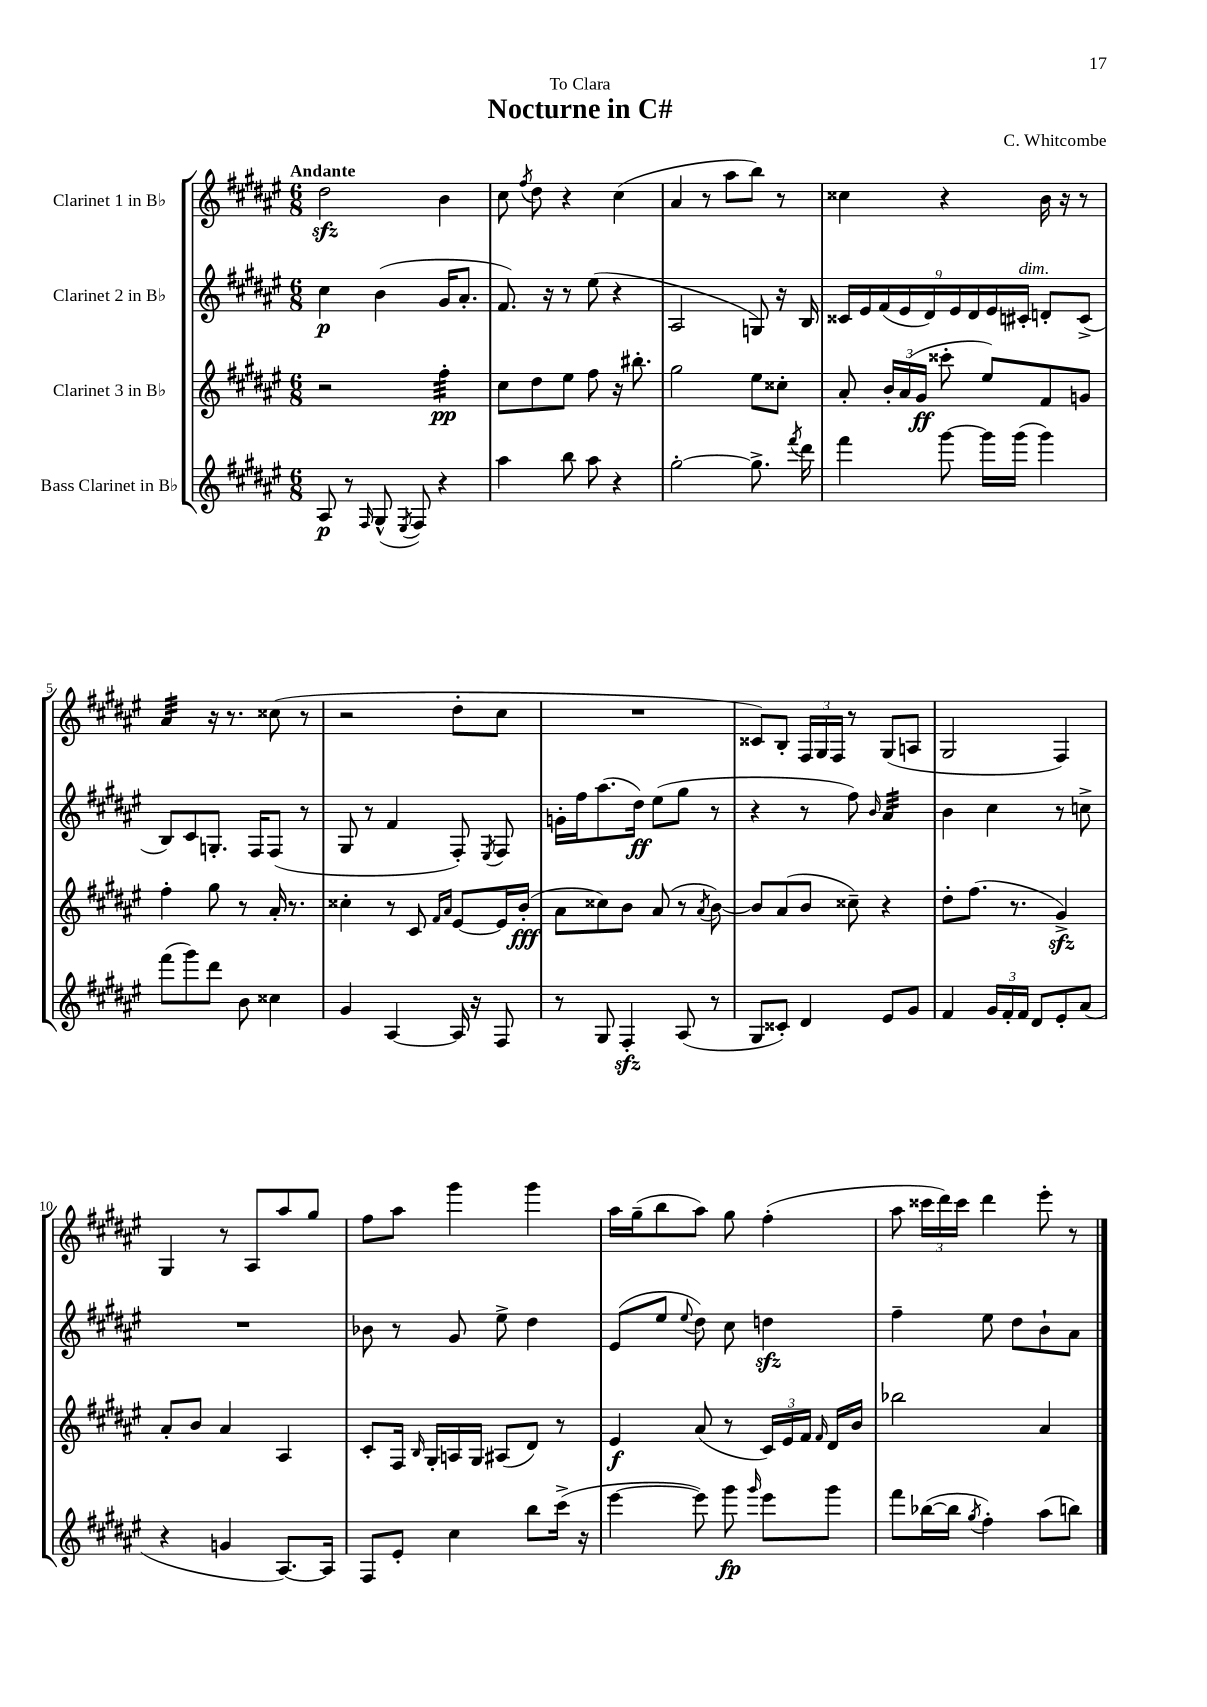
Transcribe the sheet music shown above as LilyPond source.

\header { title = "Nocturne in C#" composer = "C. Whitcombe" dedication = "To Clara" }
<<
\new StaffGroup <<
\new Staff = "s0" \with { instrumentName = "Clarinet 1 in Bb" } {
    \clef treble \key fis \major \numericTimeSignature \time 6/8 \tempo "Andante"
    \autoBeamOff dis''2\sfz b'4 |
    cis''8 \acciaccatura { fis''8 } dis''8 r4 cis''4( |
    ais'4 r8 ais''8[ b''8]) r8 |
    cisis''4 r4 b'16 r16 r8 |
    ais'4:32 r16 r8. cisis''8( r8 |
    r2 dis''8[-. cis''8] |
    R2. |
    cisis'8[) b8]-. \tuplet 3/2 { fis16[ gis16 fis16] } r8 gis8[( a8] |
    gis2 fis4) |
    gis4 r8 ais8[ ais''8 gis''8] |
    fis''8[ ais''8] gis'''4 gis'''4 |
    ais''16[ gis''16--( b''8 ais''8]) gis''8 fis''4-.( |
    ais''8 \tuplet 3/2 { cisis'''16[ dis'''16) cisis'''16] } dis'''4 eis'''8-. r8 \bar "|." |
}
\new Staff = "s1" \with { instrumentName = "Clarinet 2 in Bb" } {
    \clef treble \key fis \major \numericTimeSignature \time 6/8
    \autoBeamOff cis''4\p b'4( gis'16[ ais'8.]-. |
    fis'8.) r16 r8 eis''8( r4 |
    ais2 g8) r16 b16 |
    \tuplet 9/8 { cisis'16[ eis'16 fis'16( eis'16 dis'16) eis'16 dis'16 eis'16 cis'16]-.^\markup { \italic "dim." } } d'8[-. cis'8]->( |
    b8[) cis'8 g8.]-. fis16[ fis8]( r8 |
    gis8 r8 fis'4 fis8-.) \acciaccatura { eis8 } fis8 |
    g'16[-. fis''16 ais''8.( dis''16]\ff) eis''8[( gis''8] r8 |
    r4 r8 fis''8) \grace { b'16 } ais'4:32 |
    b'4 cis''4 r8 c''8-> |
    R2. |
    bes'8 r8 gis'8 eis''8-> dis''4 |
    eis'8[( eis''8] \appoggiatura { eis''8 } dis''8) cis''8 d''4\sfz |
    fis''4-- eis''8 dis''8[ b'8-! ais'8] \bar "|." |
}
\new Staff = "s2" \with { instrumentName = "Clarinet 3 in Bb" } {
    \clef treble \key fis \major \numericTimeSignature \time 6/8
    \autoBeamOff r2 fis''4:32-.\pp |
    cis''8[ dis''8 eis''8] fis''8 r16 bis''8.-. |
    gis''2 eis''8[ cisis''8]-. |
    ais'8-. \tuplet 3/2 { b'16[-. ais'16( gis'16]\ff } cisis'''8-. eis''8[) fis'8 g'8] |
    fis''4-. gis''8 r8 ais'16-. r8. |
    cisis''4-. r8 cis'8 \grace { fis'16[ ais'16] } eis'8[~ eis'16 b'16]-.\fff( |
    ais'8[ cisis''8) b'8] ais'8( r8 \acciaccatura { ais'8 } b'8~) |
    b'8[ ais'8( b'8] cisis''8--) r4 |
    dis''8[-. fis''8.]( r8. gis'4->\sfz) |
    ais'8[-. b'8] ais'4 ais4 |
    cis'8[-. fis16] \grace { b16 } gis16[-. a16 gis16] ais8[( dis'8]) r8 |
    eis'4\f ais'8( r8 \tuplet 3/2 { cis'16[) eis'16 fis'16] } \grace { fis'16 } dis'16[ b'16] |
    bes''2 ais'4 \bar "|." |
}
\new Staff = "s3" \with { instrumentName = "Bass Clarinet in Bb" } {
    \clef treble \key fis \major \numericTimeSignature \time 6/8
    \autoBeamOff ais8\p r8 \grace { fis16 } gis8-^( \acciaccatura { eis8 } fis8) r4 |
    ais''4 b''8 ais''8 r4 |
    gis''2~-. gis''8.-> \acciaccatura { fis'''8 } dis'''16 |
    fis'''4 gis'''8~ gis'''16[ gis'''16]( gis'''4) |
    fis'''8[( gis'''8) dis'''8] b'8 cisis''4 |
    gis'4 ais4~ ais16 r16 fis8 |
    r8 gis8 fis4-.\sfz ais8( r8 |
    gis8[ cisis'8]-.) dis'4 eis'8[ gis'8] |
    fis'4 \tuplet 3/2 { gis'16[ fis'16-. fis'16] } dis'8[ eis'8-. ais'8]( |
    r4 g'4 ais8.[~) ais16] |
    fis8[ eis'8]-. cis''4 b''8[ cis'''16]->( r16 |
    eis'''4~ eis'''8) gis'''8\fp \grace { gis'''16 } eis'''8[ gis'''8] |
    fis'''8[ bes''16~( bes''16] \acciaccatura { gis''8 } fis''4-.) ais''8[( b''8]) \bar "|." |
}
>>
>>
